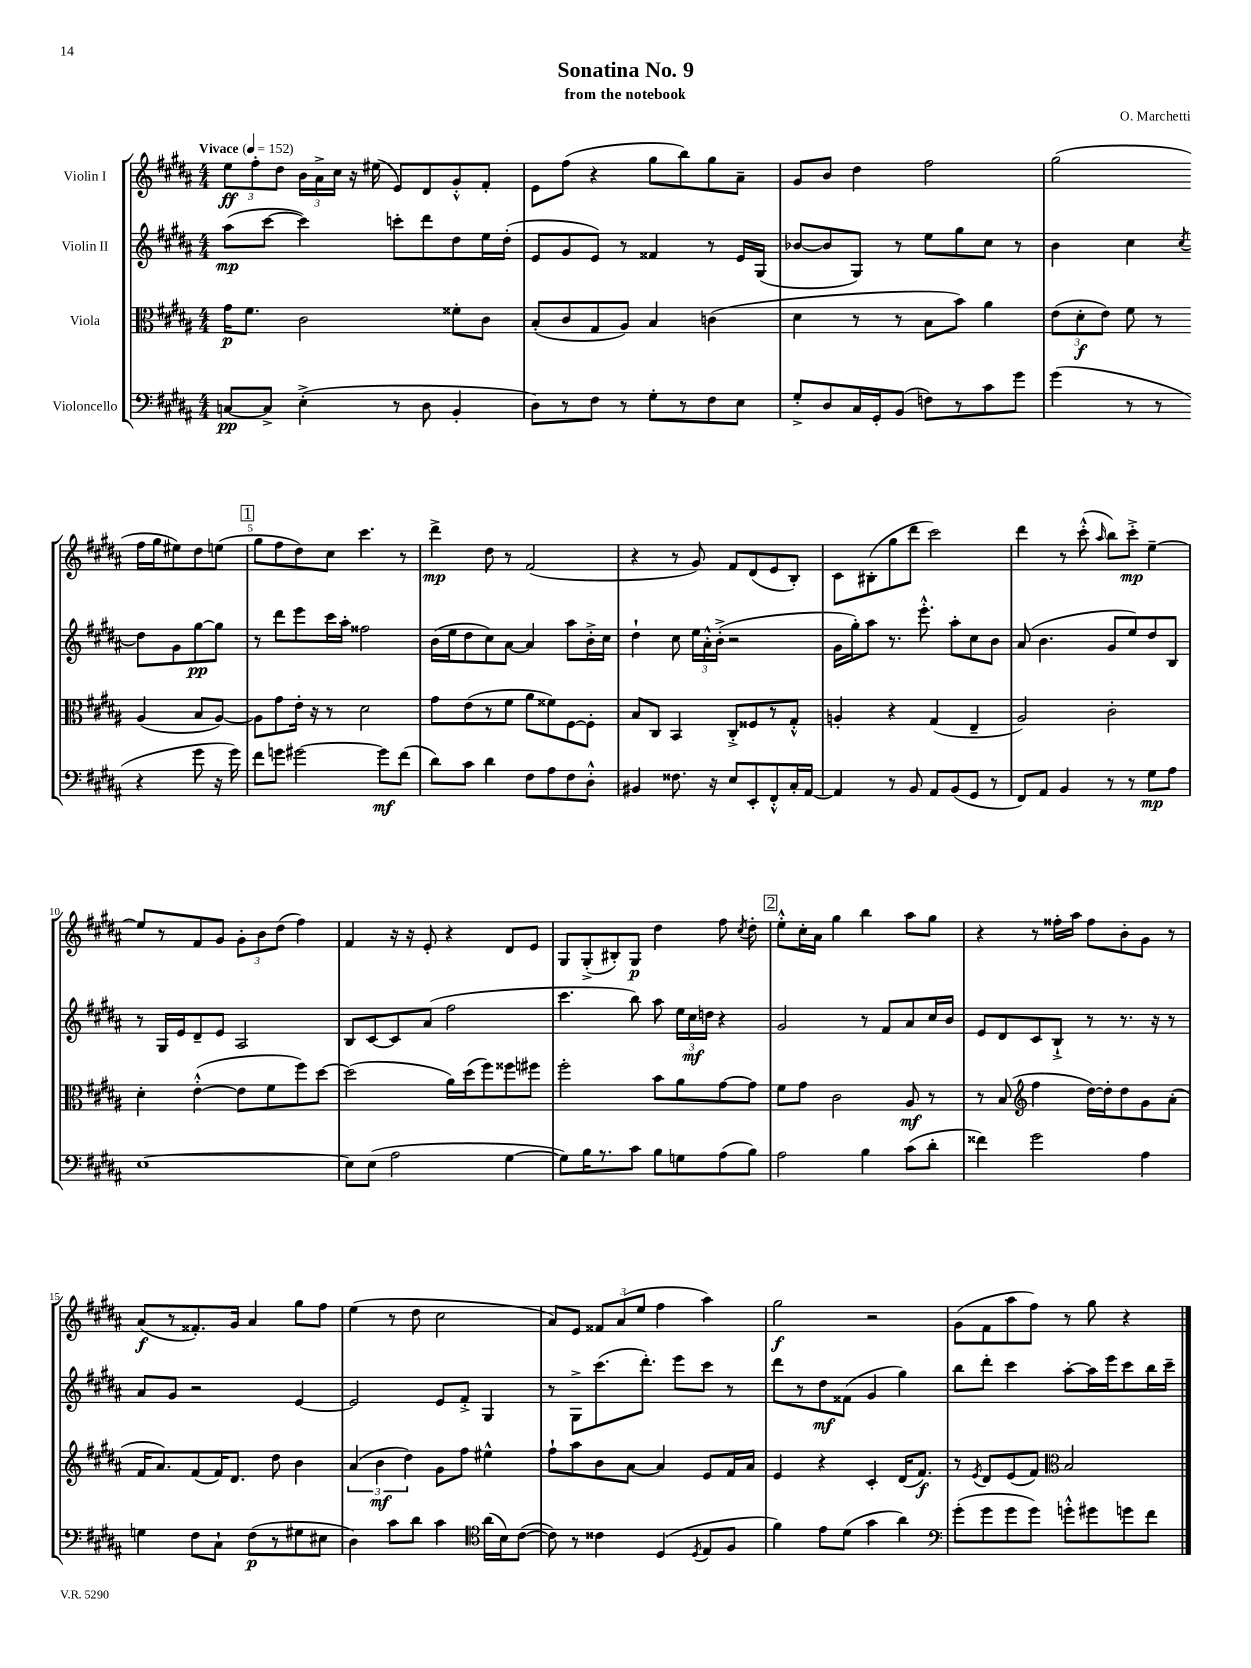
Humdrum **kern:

**kern	**kern	**kern	**kern
*staff4	*staff3	*staff2	*staff1
*clefF4	*clefC3	*clefG2	*clefG2
*k[f#c#g#d#a#]	*k[f#c#g#d#a#]	*k[f#c#g#d#a#]	*k[f#c#g#d#a#]
*M4/4	*M4/4	*M4/4	*M4/4
*MM152	*MM152	*MM152	*MM152
[8C	16g#	(8aa#	12ee
.	8.f#	.	.
.	.	.	12ff#'
8C^]	.	[8ccc#	.
.	.	.	12dd#
(4E'^	2c#	4ccc#])	24b
.	.	.	24a#^
.	.	.	24cc#
.	.	.	16r
.	.	.	(16ee#
8r	.	8ccc'	8e)
8D#	.	8ddd#	8d#
4BB'	8f##'	8dd#	8g#'^^
.	8c#	16ee	8f#'
.	.	(16dd#'	.
=	=	=	=
8D#)	(8B'	8e	8e
8r	8c#	8g#	(8ff#
8F#	8G#	8e)	4r
8r	8A#)	8r	.
8G#'	4B	4f##	8gg#
8r	.	.	8bb)
8F#	(4c	8r	8gg#
8E	.	16e	8a#~
.	.	(16G#	.
=	=	=	=
8G#'^	4d#	[8b-	8g#
8D#	.	8b-]	8b
16C#	8r	8G#)	4dd#
16GG#'	.	.	.
(8BB	8r	8r	.
8F)	8B	8ee	2ff#
8r	8b)	8gg#	.
8c#	4a#	8cc#	.
8g#	.	8r	.
=	=	=	=
(4g#	(12e	4b	(2gg#
.	12d#'	.	.
.	12e)	.	.
8r	8f#	4cc#	.
8r	8r	.	.
.	.	8qcc#	.
4r	(4A#	8dd#	16ff#
.	.	.	16gg#
.	.	8g#	8ee#)
8g#	8B	[8gg#	8dd#
16r	[8A#)	8gg#]	(8ee
16g#)	.	.	.
=	=	=	=
8f#	8A#]	8r	8gg#
8g	8g#	8ddd#	8ff#
[2g#	16e'	8eee	8dd#)
.	16r	.	.
.	8r	16ccc#	8cc#
.	.	16aa#'	.
.	2d#	2ff##	4.ccc#
8g#]	.	.	.
(8f#	.	.	8r
=	=	=	=
8d#)	8g#	(16b	4ddd#^
.	.	16ee	.
8c#	(8e	8dd#	.
4d#	8r	8cc#)	8dd#
.	8f#	[8a#	8r
8F#	8a#	4a#]	(2f#
8A#	8f##)	.	.
8F#	[8F#	8aa#	.
8D#'^^	8F#']	16b'^	.
.	.	16cc#	.
=	=	=	=
4BB#	8B	4dd#`	4r
.	8C#	.	.
8.F##	4BB	8cc#	8r
.	.	24ee	8g#)
.	.	24a#'^^	.
16r	.	.	.
.	.	(24b'^	.
8E	8C#'^	2r	8f#
8EE'	8F##	.	(8d#
8FF#'^^	8r	.	8e
16C#'	8G#'^^	.	8B')
[16AA#	.	.	.
=	=	=	=
4AA#]	4A'	16g#	8c#
.	.	16gg#')	.
.	.	8aa#	(8B#'
8r	4r	8.r	8gg#
8BB	.	.	8ddd#
.	.	8.eee'^^	.
8AA#	(4G#	.	2ccc#)
(8BB	.	8aa#'	.
8GG#	4E~	8cc#	.
8r	.	8b	.
=	=	=	=
8FF#)	2A#)	(8a#	4ddd#
8AA#	.	4.b	.
4BB	.	.	8r
.	.	.	(8ccc#'^^
.	.	.	16qqaa#
8r	2c#'	8g#	8bb)
8r	.	8ee)	8ccc#'^
8G#	.	8dd#	[4ee~
8A#	.	8B	.
=	=	=	=
[1E	4d#'	8r	8ee]
.	.	16G#	8r
.	.	16e	.
.	([4e'^^	8d#~	8f#
.	.	8e	8g#
.	8e]	2A#	12g#'
.	.	.	12b
.	8f#	.	.
.	.	.	(12dd#
.	8ff#)	.	4ff#)
.	[8dd#	.	.
=	=	=	=
8E]	(2dd#]	8B	4f#
(8E	.	[8c#	.
2A#	.	8c#]	16r
.	.	.	16r
.	.	(8a#	8e'
.	16a#)	2ff#	4r
.	(16dd#	.	.
.	8ff#)	.	.
[4G#	8ff##	.	8d#
.	8ff#	.	8e
=	=	=	=
8G#])	2ff#'	4.ccc#	8G#
16B	.	.	(8G#'^
8.r	.	.	.
.	.	.	8B#')
8c#	.	8bb)	8G#
8B	8b	8aa#	4dd#
8G	8a#	24ee	.
.	.	24cc#	.
.	.	24dd	.
(8A#	[8g#	4r	8ff#
.	.	.	8qcc#
8B)	8g#]	.	8dd#'
=	=	=	=
2A#	8f#	2g#	8ee'^^
.	8g#	.	16cc#'
.	.	.	16a#
.	2c#	.	4gg#
4B	.	8r	4bb
.	.	8f#	.
(8c#	8A#	8a#	8aa#
8d#'	8r	16cc#	8gg#
.	.	16b	.
=	=	=	=
4f##)	8r	8e	4r
.	(8B	8d#	.
*	*clefG2	*	*
2g#	4ff#	8c#	8r
.	.	8B`^	16ff##'
.	.	.	16aa#
.	[16dd#)	8r	8ff##
.	16dd#']	.	.
.	8dd#	8.r	8b'
4A#	8g#	.	8g#
.	.	16r	.
.	(8a#'	8r	8r
=	=	=	=
4G	16f#	8a#	(8a#
.	8.a#)	.	.
.	.	8g#	8r
8F#	(8f#	2r	8.f##')
8C#`	16f#)	.	.
.	8.d#	.	16g#
(8F#	.	.	4a#
8r	8dd#	.	.
8G#	4b	[4e	8gg#
8E#	.	.	8ff#
=	=	=	=
4D#)	(6a#	2e]	(4ee
.	6b	.	.
8c#	.	.	8r
.	6dd#)	.	.
8d#	.	.	8dd#
4c#	8g#	8e	2cc#
.	8ff#	8f#'^	.
*clefC4	*	*	*
(16a#	4ee#^^	4G#	.
16B)	.	.	.
([8c#	.	.	.
=	=	=	=
8c#])	8ff#`	8r	8a#)
8r	8aa#	8G#^	8e
4c##	8b	(8.ccc#	12f##
.	.	.	(12a#
.	[8a#	.	.
.	.	.	12ee
.	.	8.ddd#')	.
(4D#	4a#]	.	4ff#
.	.	8eee	.
8qD#	.	.	.
8E	8e	8ccc#	4aa#)
8F#	16f#	8r	.
.	16a#	.	.
=	=	=	=
4f#)	4e	8ddd#	2gg#
.	.	8r	.
8e	4r	8dd#	.
(8d#	.	(8f##	.
4g#	4c#'	4g#	2r
4a#)	(16d#	4gg#)	.
.	8.f#)	.	.
=	=	=	=
*clefF4	*	*	*
(8g#'	8r	8bb	(8g#
.	8qe	.	.
8g#	8d#	8ddd#'	8f#
8g#	(8e	4ccc#	8aa#
8g#)	8f#)	.	8ff#)
*	*clefC3	*	*
8g'^^	2B	[8aa#'	8r
8g#	.	16aa#]	8gg#
.	.	16eee	.
8g	.	8ccc#	4r
8f#	.	16bb	.
.	.	16ccc#~	.
==	==	==	==
*-	*-	*-	*-
